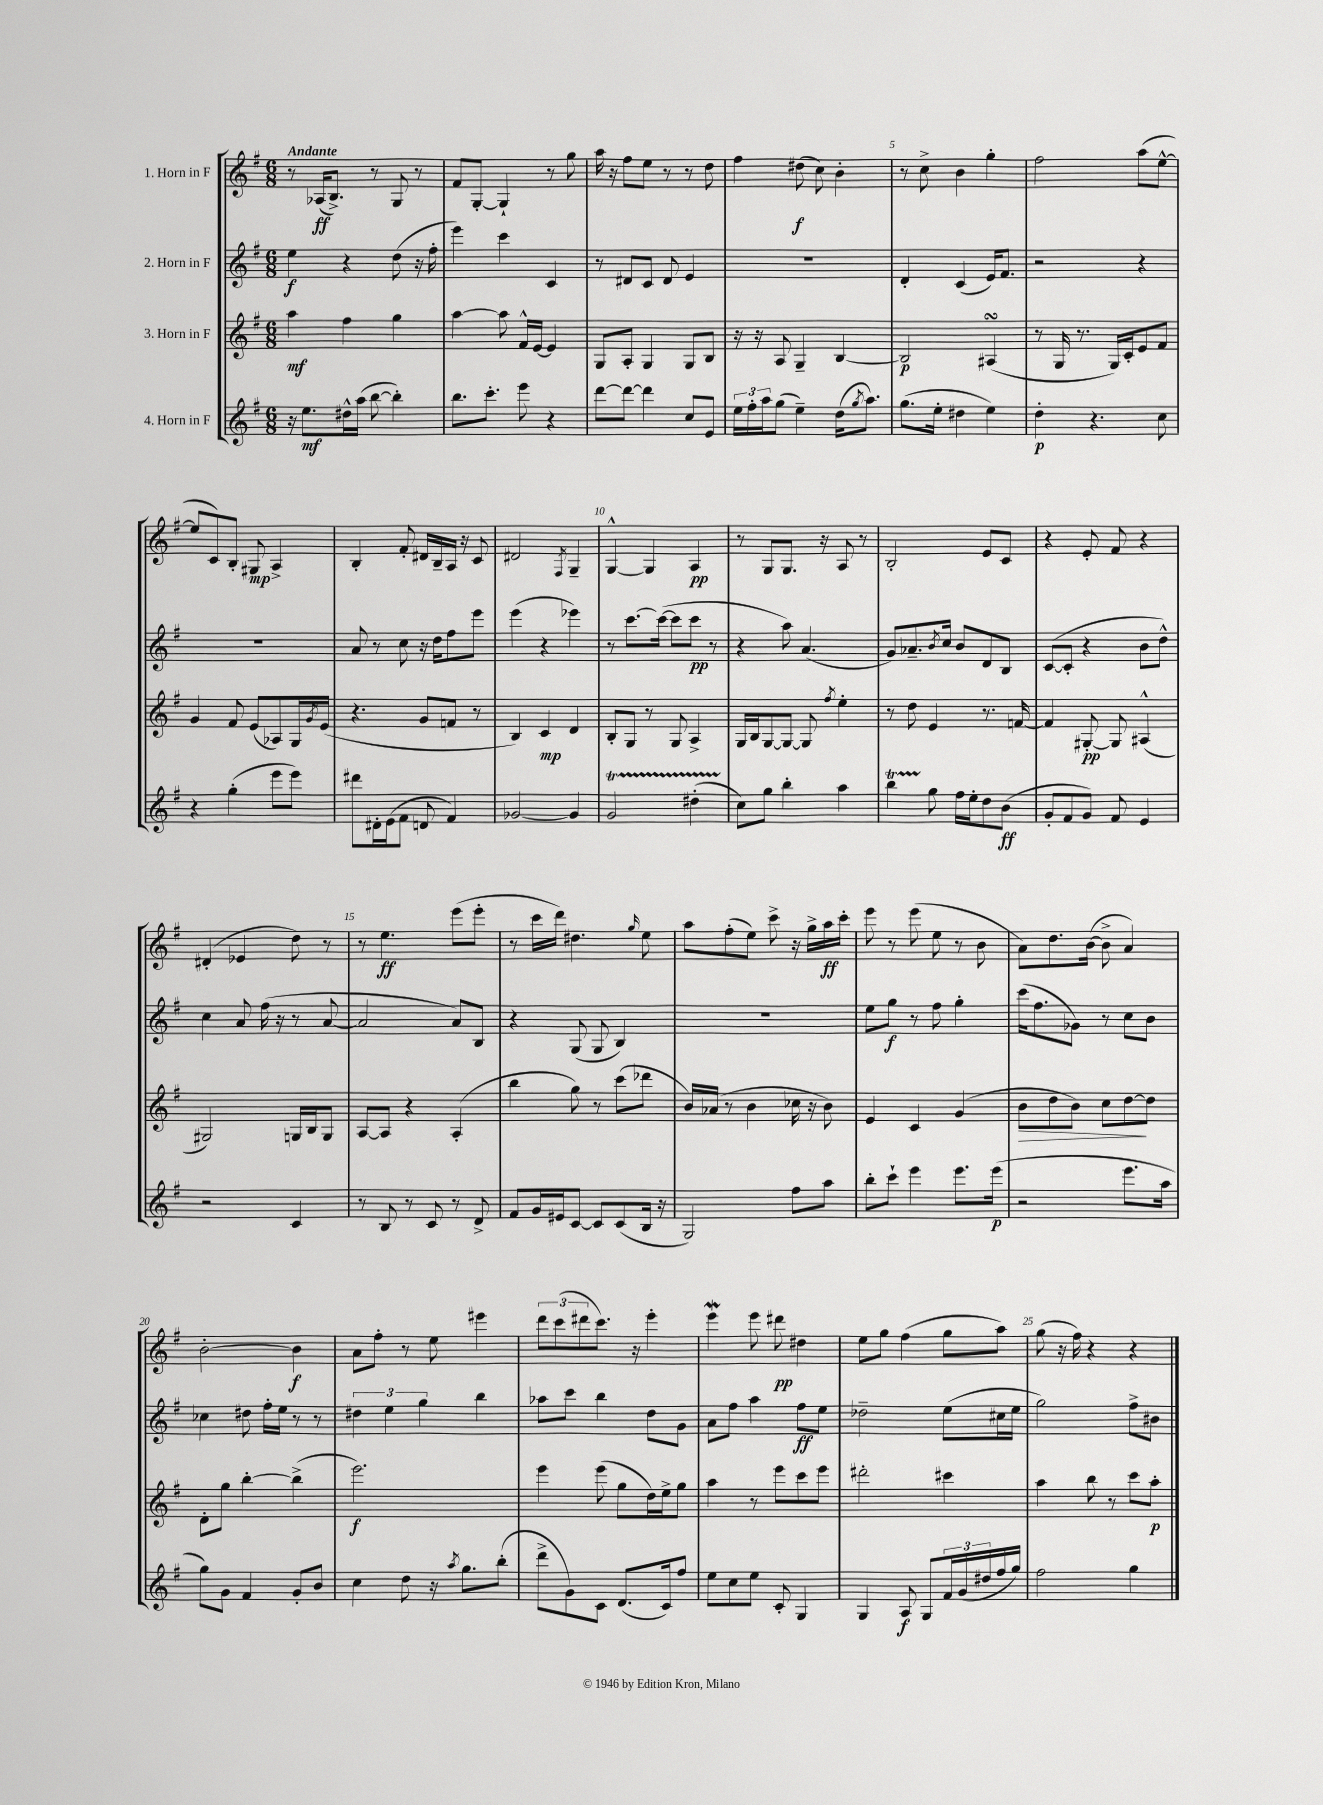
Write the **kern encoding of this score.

**kern	**kern	**kern	**kern
*staff4	*staff3	*staff2	*staff1
*clefG2	*clefG2	*clefG2	*clefG2
*k[f#]	*k[f#]	*k[f#]	*k[f#]
*M6/8	*M6/8	*M6/8	*M6/8
16r	4aa	4ee	8r
8.ee	.	.	.
.	.	.	(16A-
.	.	.	8.B^)
16dd#^^	4ff#	4r	.
(16aa	.	.	.
[8bb	.	.	8r
4bb'])	4gg	(8dd	8G
.	.	16r	8r
.	.	16ff#'	.
=	=	=	=
8.bb	[4aa	4eee)	8f#
.	.	.	[8G'
8.ccc'	.	.	.
.	8aa]	4ccc	4G`]
8eee	16f#^^	.	.
.	[16e	.	.
4r	4e]	4c	8r
.	.	.	8gg
=	=	=	=
[8ddd	8G	8r	16aa
.	.	.	16r
8ddd_	8A'	8d#	8ff#
4ddd]	4G	8c	8ee
.	.	8d#	8r
8cc	8G	4e	8r
8e	8B	.	8dd
=	=	=	=
24ee	16r	2.r	4ff#
24ff#'	.	.	.
.	16r	.	.
24aa	.	.	.
(8gg	8A	.	.
4ee~)	4G~	.	(8dd#
.	.	.	8cc)
(16dd	[4B	.	4b'
8qgg	.	.	.
8.aa)	.	.	.
=	=	=	=
(8.gg	2B]	4d'	8r
.	.	.	8cc^
16ee'	.	.	.
4dd#	.	(4c	4b
4ee)	(4A#	16e)	4gg'
.	.	8.f#	.
=	=	=	=
4dd'	8r	2r	2ff#
.	16G	.	.
.	8.r	.	.
4.r	.	.	.
.	16G)	.	.
.	16c'	.	.
.	8e	4r	(8aa
8cc	8f#	.	[8ee^^
=	=	=	=
4r	4g	2.r	8ee]
.	.	.	8c)
(4gg'	8f#	.	8B'
.	(8e	.	8G#
8eee	8A-)	.	4A^
8eee)	16G	.	.
.	8qg	.	.
.	(16e	.	.
=	=	=	=
8ddd#	4.r	8a	4B'
16d#'	.	8r	.
(16e	.	.	.
8f#	.	8cc	8f#'
8d	8g	16r	16d#
.	.	16dd	16B~
4f#)	8f	8ff#	16A
.	.	.	16r
.	8r	8eee	8c
=	=	=	=
[2g-	4B)	(4eee	2d#
.	4c	4r	.
.	.	.	8qF#
4g-]	4d	4eee-)	4G~
=	=	=	=
2g	8B'	8r	[4G^^
.	8G	[8.ccc	.
.	8r	.	4G]
.	.	(16ccc_	.
.	8G	8ccc]	.
(4dd#'	4A^	8ccc	4A
.	.	8r	.
=	=	=	=
8cc)	16G	4r	8r
.	16B	.	.
8gg	[8G	.	8G
4bb'	8G_	8aa)	8.G
.	8G]	(4.a	.
.	.	.	16r
.	8qff#	.	.
4aa	4ee'	.	8A
.	.	.	8r
=	=	=	=
4bb	8r	8g)	2B'
.	8dd	8.a-~	.
8gg	4e	.	.
.	.	8qb	.
.	.	16cc	.
16ff#	.	8b	.
16ee'	.	.	.
8dd	8.r	8d	8e
(8b	.	8B	8c
.	[16f	.	.
=	=	=	=
8g'	4f]	([8c	4r
8f#	.	8c']	.
8g)	[8G#'	4r	8e'
8f#	8G#]	.	8f#
4e	(4A#^^	8b	4r
.	.	8dd^^)	.
=	=	=	=
2r	2G#)	4cc	(4d#'
.	.	8a	4e-
.	.	(16ff#	.
.	.	16r	.
4c	16G	8r	8dd)
.	16B	.	.
.	8G	[8a	8r
=	=	=	=
8r	[8A	2a]	8r
8B	8A]	.	4.ee
8r	4r	.	.
8c	.	.	.
8r	(4A'	8a)	(8eee
8d^	.	8B	8eee'
=	=	=	=
8f#	4bb	4r	8r
16g	.	.	16ccc
16e#	.	.	16ddd)
[8c	8gg)	(8G	4.dd#
8c]	8r	8G	.
(8c	(8ccc	4B)	.
.	.	.	16qqgg
16B	8ddd-	.	8ee
16r	.	.	.
=	=	=	=
2G)	16b)	2.r	8aa
.	(16a-	.	.
.	8r	.	(8ff#'
.	4b	.	8ee)
.	.	.	8ccc^
8ff#	16cc-	.	16r
.	16r	.	16gg^
8aa	8b)	.	16aa
.	.	.	16ccc'
=	=	=	=
8bb'	4e	8ee	8eee
8ccc`	.	8gg	8r
4eee	4c	8r	(8eee
.	.	8ff#	8ee
8.eee	(4g	4gg'	8r
.	.	.	8b
(16eee	.	.	.
=	=	=	=
2r	8b	(16ccc	8a)
.	.	8.ff#	.
.	8dd	.	8.dd
.	8b)	8g-)	.
.	.	.	([16b
.	8cc	8r	8b^]
8.eee	[8dd	8cc	4a)
.	8dd]	8b	.
16aa	.	.	.
=	=	=	=
8gg)	8d'	4cc-	[2b'
8g	8gg	.	.
4f#	[4bb'	8dd#	.
.	.	16ff#'	.
.	.	16ee	.
8g'	(4bb^]	8r	4b]
8b	.	8r	.
=	=	=	=
4cc	2.eee)	6dd#	8a
.	.	.	8ff#'
.	.	6ee	.
8dd	.	.	8r
.	.	6gg	.
16r	.	.	8ee
8qaa	.	.	.
8.gg	.	.	.
.	.	4bb	4eee#
(8bb'	.	.	.
=	=	=	=
8ddd^	4eee	8aa-	12ddd
.	.	.	(12ccc
8g)	.	8ccc	.
.	.	.	12ddd#
8c	(8eee	4bb	8.ccc)
(8.d	8gg	.	.
.	.	.	16r
.	16dd)	8dd	4eee'
16c)	16ee^	.	.
8ff#	8gg	8g	.
=	=	=	=
8ee	4aa	8a	4eee
8cc	.	8ff#	.
8ee	8r	4aa	8eee
8c'	8eee	.	8ddd#
4G	8ccc	8ff#	4dd#
.	8eee	8ee	.
=	=	=	=
4G	2ddd#'	2dd-~	8ee
.	.	.	8gg
8A	.	.	(4ff#
8G	.	.	.
24f#	4ccc#	(8ee	8gg
(24g	.	.	.
24dd#	.	.	.
16ff#	.	16cc#	8aa)
16gg)	.	16ee	.
=	=	=	=
2ff#	4aa	2gg)	(8gg
.	.	.	16r
.	.	.	16ff#)
.	8bb	.	4r
.	8r	.	.
4gg	8ccc	8ff#^	4r
.	8aa'	8b#	.
==	==	==	==
*-	*-	*-	*-
